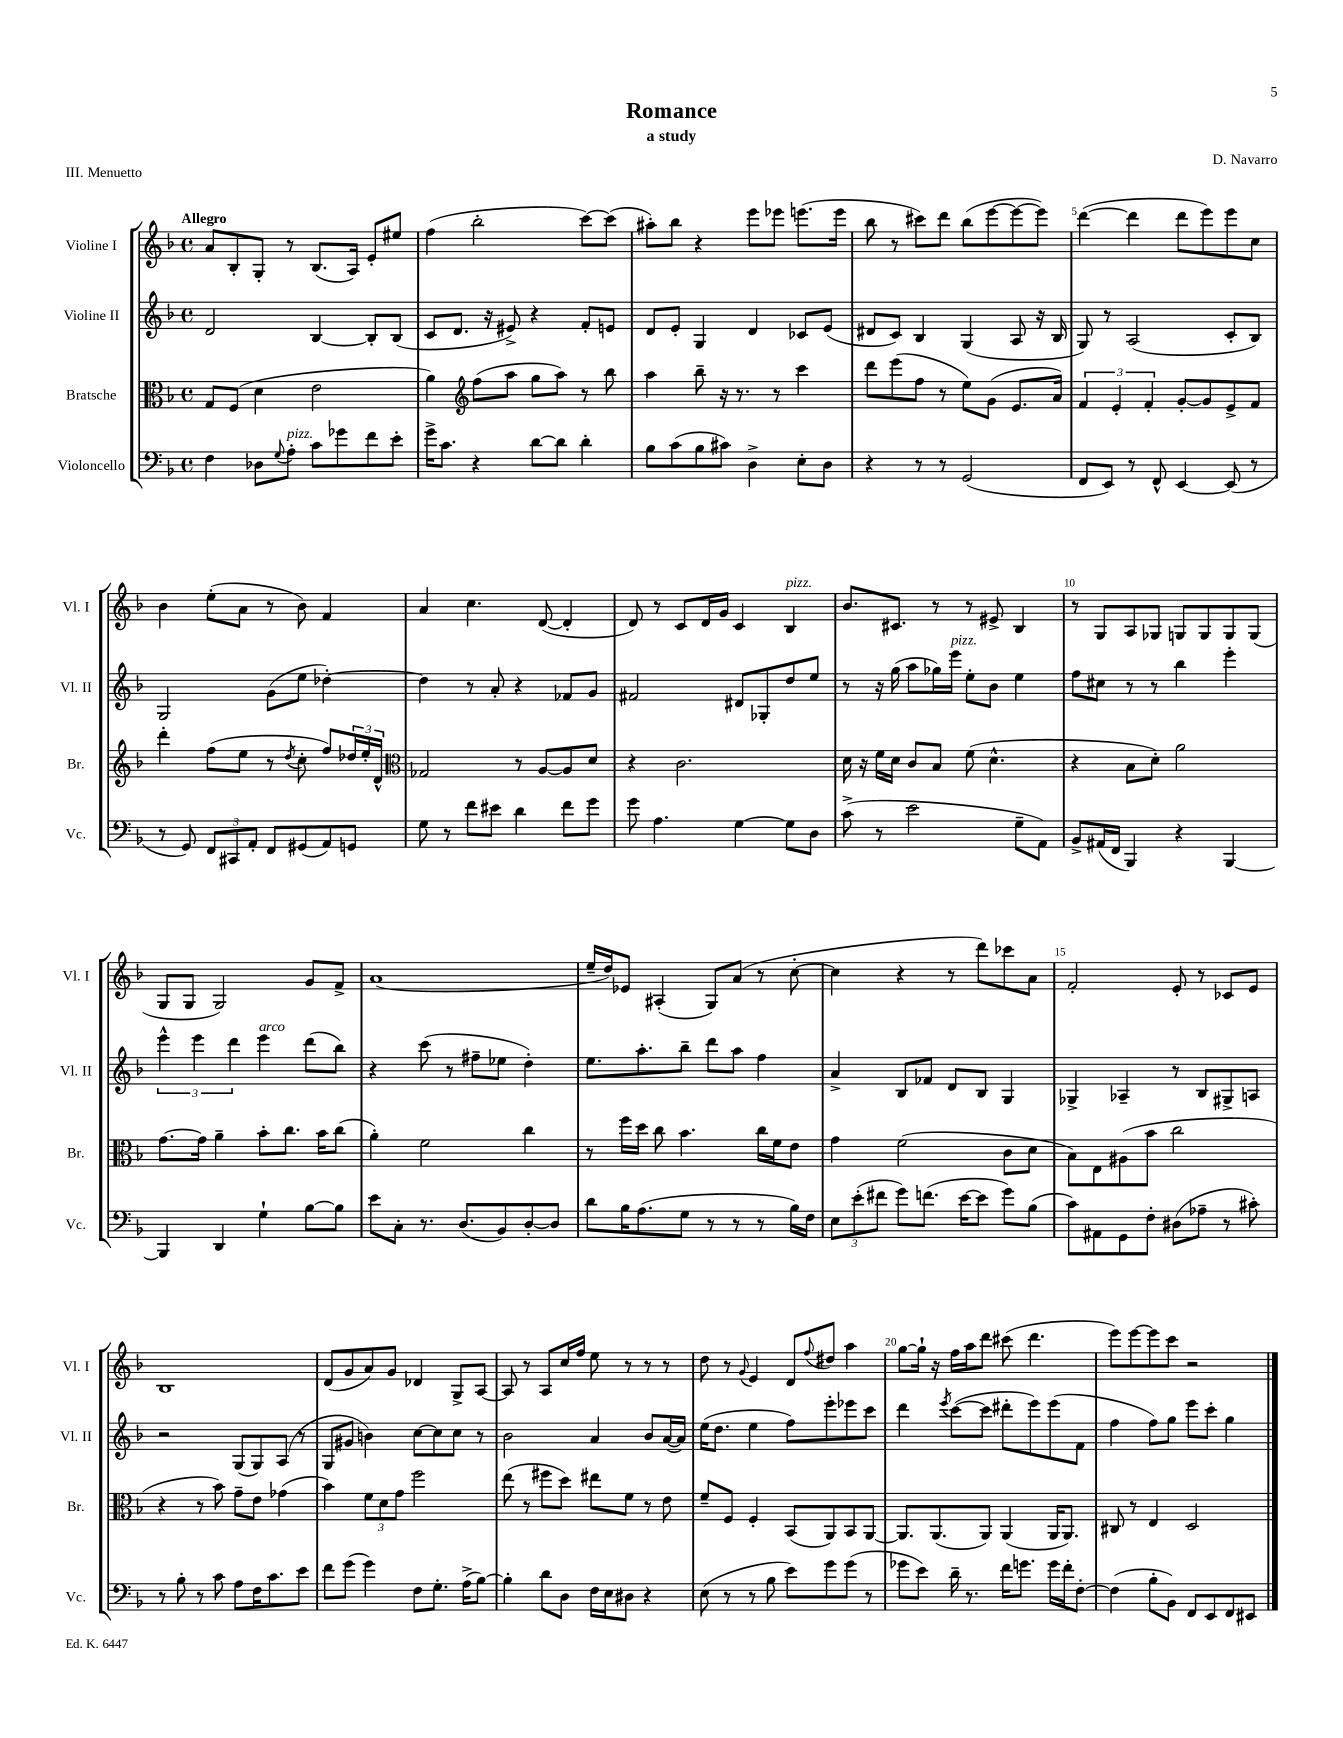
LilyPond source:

\header { title = "Romance" composer = "D. Navarro" subtitle = "a study" piece = "III. Menuetto" }
<<
\new StaffGroup <<
\new Staff = "s0" \with { instrumentName = "Violine I" shortInstrumentName = "Vl. I" } {
    \clef treble \key f \major \defaultTimeSignature \time 4/4 \tempo "Allegro"
    a'8 bes8-. g8-. r8 bes8.( a16) e'8-. eis''8 |
    f''4( bes''2-. c'''8~) c'''8( |
    ais''8-.) bes''8 r4 e'''8 ees'''8 e'''8.( e'''16 |
    bes''8 r8 cis'''8) d'''8 bes''8( e'''8~ e'''8~ e'''8) |
    d'''4~( d'''4 d'''8 e'''8) e'''8 c''8 |
    bes'4 e''8-.( a'8 r8 bes'8) f'4 |
    a'4 c''4. d'8~( d'4-. |
    d'8) r8 c'8 d'16 g'16 c'4 bes4^\markup { \italic "pizz." } |
    bes'8. cis'8. r8 r8 eis'8-> bes4 |
    r8 g8 a8 ges8 g8 g8 g8 g8( |
    g8 g8 g2) g'8 f'8-> |
    a'1( |
    e''16-- d''16) ees'8 ais4-.( g8) a'8( r8 c''8~-. |
    c''4 r4 r8 d'''8) ces'''8 a'8 |
    f'2-. e'8-. r8 ces'8 e'8 |
    bes1 |
    d'8( g'8 a'8) g'8 des'4 g8-> a8~ |
    a8 r8 a8 c''16 f''16 e''8 r8 r8 r8 |
    d''8 r8 \appoggiatura { g'8 } e'4 d'8 \appoggiatura { f''8 } dis''8 a''4 |
    g''8~ g''16-! r16 f''16 a''16 d'''8 cis'''8( d'''4. |
    e'''8) e'''8~ e'''8 c'''8 r2 \bar "|." |
}
\new Staff = "s1" \with { instrumentName = "Violine II" shortInstrumentName = "Vl. II" } {
    \clef treble \key f \major \defaultTimeSignature \time 4/4
    d'2 bes4~ bes8-. bes8( |
    c'8 d'8. r16 eis'8->) r4 f'8-. e'8 |
    d'8 e'8-. g4 d'4 ces'8 e'8( |
    dis'8 c'8) bes4 g4( a8 r16 bes16 |
    g8) r8 a2( c'8-. bes8) |
    g2 g'8( e''8 des''4~-.) |
    des''4 r8 a'8-. r4 fes'8 g'8 |
    fis'2 dis'8 ges8-. d''8 e''8 |
    r8 r16 g''16( a''8 ges''16) e'''16^\markup { \italic "pizz." } e''8-. bes'8 e''4 |
    f''8 cis''8 r8 r8 bes''4 e'''4-. |
    \tuplet 3/2 { e'''4-^ e'''4 d'''4 } e'''4^\markup { \italic "arco" } d'''8( bes''8) |
    r4 c'''8( r8 fis''8-- ees''8 d''4-.) |
    e''8. a''8.-. bes''8-- d'''8 a''8 f''4 |
    a'4-> bes8 fes'8 d'8 bes8 g4 |
    ges4-> aes4-- r8 bes8 gis8-> a8 |
    r2 g8( g8) a8( r8 |
    g8 gis'8 b'4) c''8~ c''8 c''8 r8 |
    bes'2 a'4 bes'8 a'16~( a'16) |
    e''16( d''8. e''4 f''8) e'''8-. ees'''8 c'''8 |
    d'''4 \acciaccatura { e'''8 } c'''8~( c'''8 dis'''8-. e'''8) e'''8( f'8 |
    f''4 f''8) g''8 e'''8 c'''8-. g''4 \bar "|." |
}
\new Staff = "s2" \with { instrumentName = "Bratsche" shortInstrumentName = "Br." } {
    \clef alto \key f \major \defaultTimeSignature \time 4/4
    g8 f8( d'4 e'2 |
    a'4) \clef treble f''8( a''8 g''8 a''8) r8 bes''8 |
    a''4 bes''8-- r16 r8. r8 c'''4 |
    d'''8 e'''8( f''8 r8 e''8) g'8( e'8. a'16) |
    \tuplet 3/2 { f'4 e'4-. f'4-. } g'8~-. g'8 e'8-> f'8 |
    d'''4-. f''8( e''8 r8 \acciaccatura { d''8 } c''8-. f''8) \tuplet 3/2 { des''16 e''16-. d'16-^ } |
    \clef alto ges2 r8 a8~ a8 d'8 |
    r4 c'2. |
    d'16 r16 f'16 d'16 c'8 bes8 f'8( d'4.-^ |
    r4 bes8 d'8-.) a'2 |
    g'8.~ g'16 a'4-- bes'8-. c''8. bes'16 c''8( |
    a'4-.) f'2 c''4 |
    r8 f''16 d''16 c''8 bes'4. c''16 f'16 e'8 |
    g'4 f'2( c'8 d'8 |
    bes8) e8 ais8( bes'8 c''2 |
    r4 r8 bes'8) g'8-- e'8 ges'4( |
    bes'4) \tuplet 3/2 { f'8 d'8 g'8 } f''2 |
    e''8( r8 fis''8 d''8) eis''8 f'8 r8 e'8 |
    f'8-- f8 f4-. bes,8( a,8) bes,8 a,8~ |
    a,8. a,8.( a,8) a,4( a,16 a,8.) |
    cis8 r8 e4 d2 \bar "|." |
}
\new Staff = "s3" \with { instrumentName = "Violoncello" shortInstrumentName = "Vc." } {
    \clef bass \key f \major \defaultTimeSignature \time 4/4
    f4 des8 \appoggiatura { g8 } a8-.^\markup { \italic "pizz." } c'8 ges'8 f'8 e'8-. |
    g'16-> c'8. r4 d'8~ d'8 d'4-. |
    bes8 c'8( bes8 cis'8) d4-> e8-. d8 |
    r4 r8 r8 g,2( |
    f,8 e,8) r8 f,8-^ e,4~ e,8( r8 |
    r8 g,8) \tuplet 3/2 { f,8 cis,8 a,8-. } f,8 gis,8( a,8) g,8 |
    g8 r8 f'8 eis'8 d'4 f'8 g'8 |
    g'8 a4. g4~ g8 d8 |
    c'8->( r8 e'2 g8-- a,8) |
    bes,8-> ais,16( f,16 bes,,4) r4 bes,,4~ |
    bes,,4 d,4 g4-! bes8~ bes8 |
    e'8 c8-. r8. d8.( bes,8) d8~-. d8 |
    d'8 bes16 a8.( g8 r8 r8 r8 bes16) f16 |
    \tuplet 3/2 { e8 e'8-.( fis'8 } g'8) f'8.( e'16~ e'8 g'8) bes8( |
    c'8) ais,8 g,8 f8-. dis8( aes8-- r8 cis'8-.) |
    r8 bes8-. r8 c'8 a8 f16 c'8. e'8 |
    f'8 g'8( g'4) f8 g8.-. a16->( bes8~) |
    bes4-. d'8 d8 f16 e16 dis8 r4 |
    e8( r8 r8 bes8 e'8) g'8 g'8( r8 |
    ges'8 e'8) d'16-- r8. f'16 g'8. g'16 f'16-. f8~-. |
    f4( bes8-. bes,8) f,8 e,8 f,8 eis,8 \bar "|." |
}
>>
>>
\layout { \context { \Score \override BarNumber.break-visibility = ##(#f #t #t) barNumberVisibility = #(every-nth-bar-number-visible 5) } }
